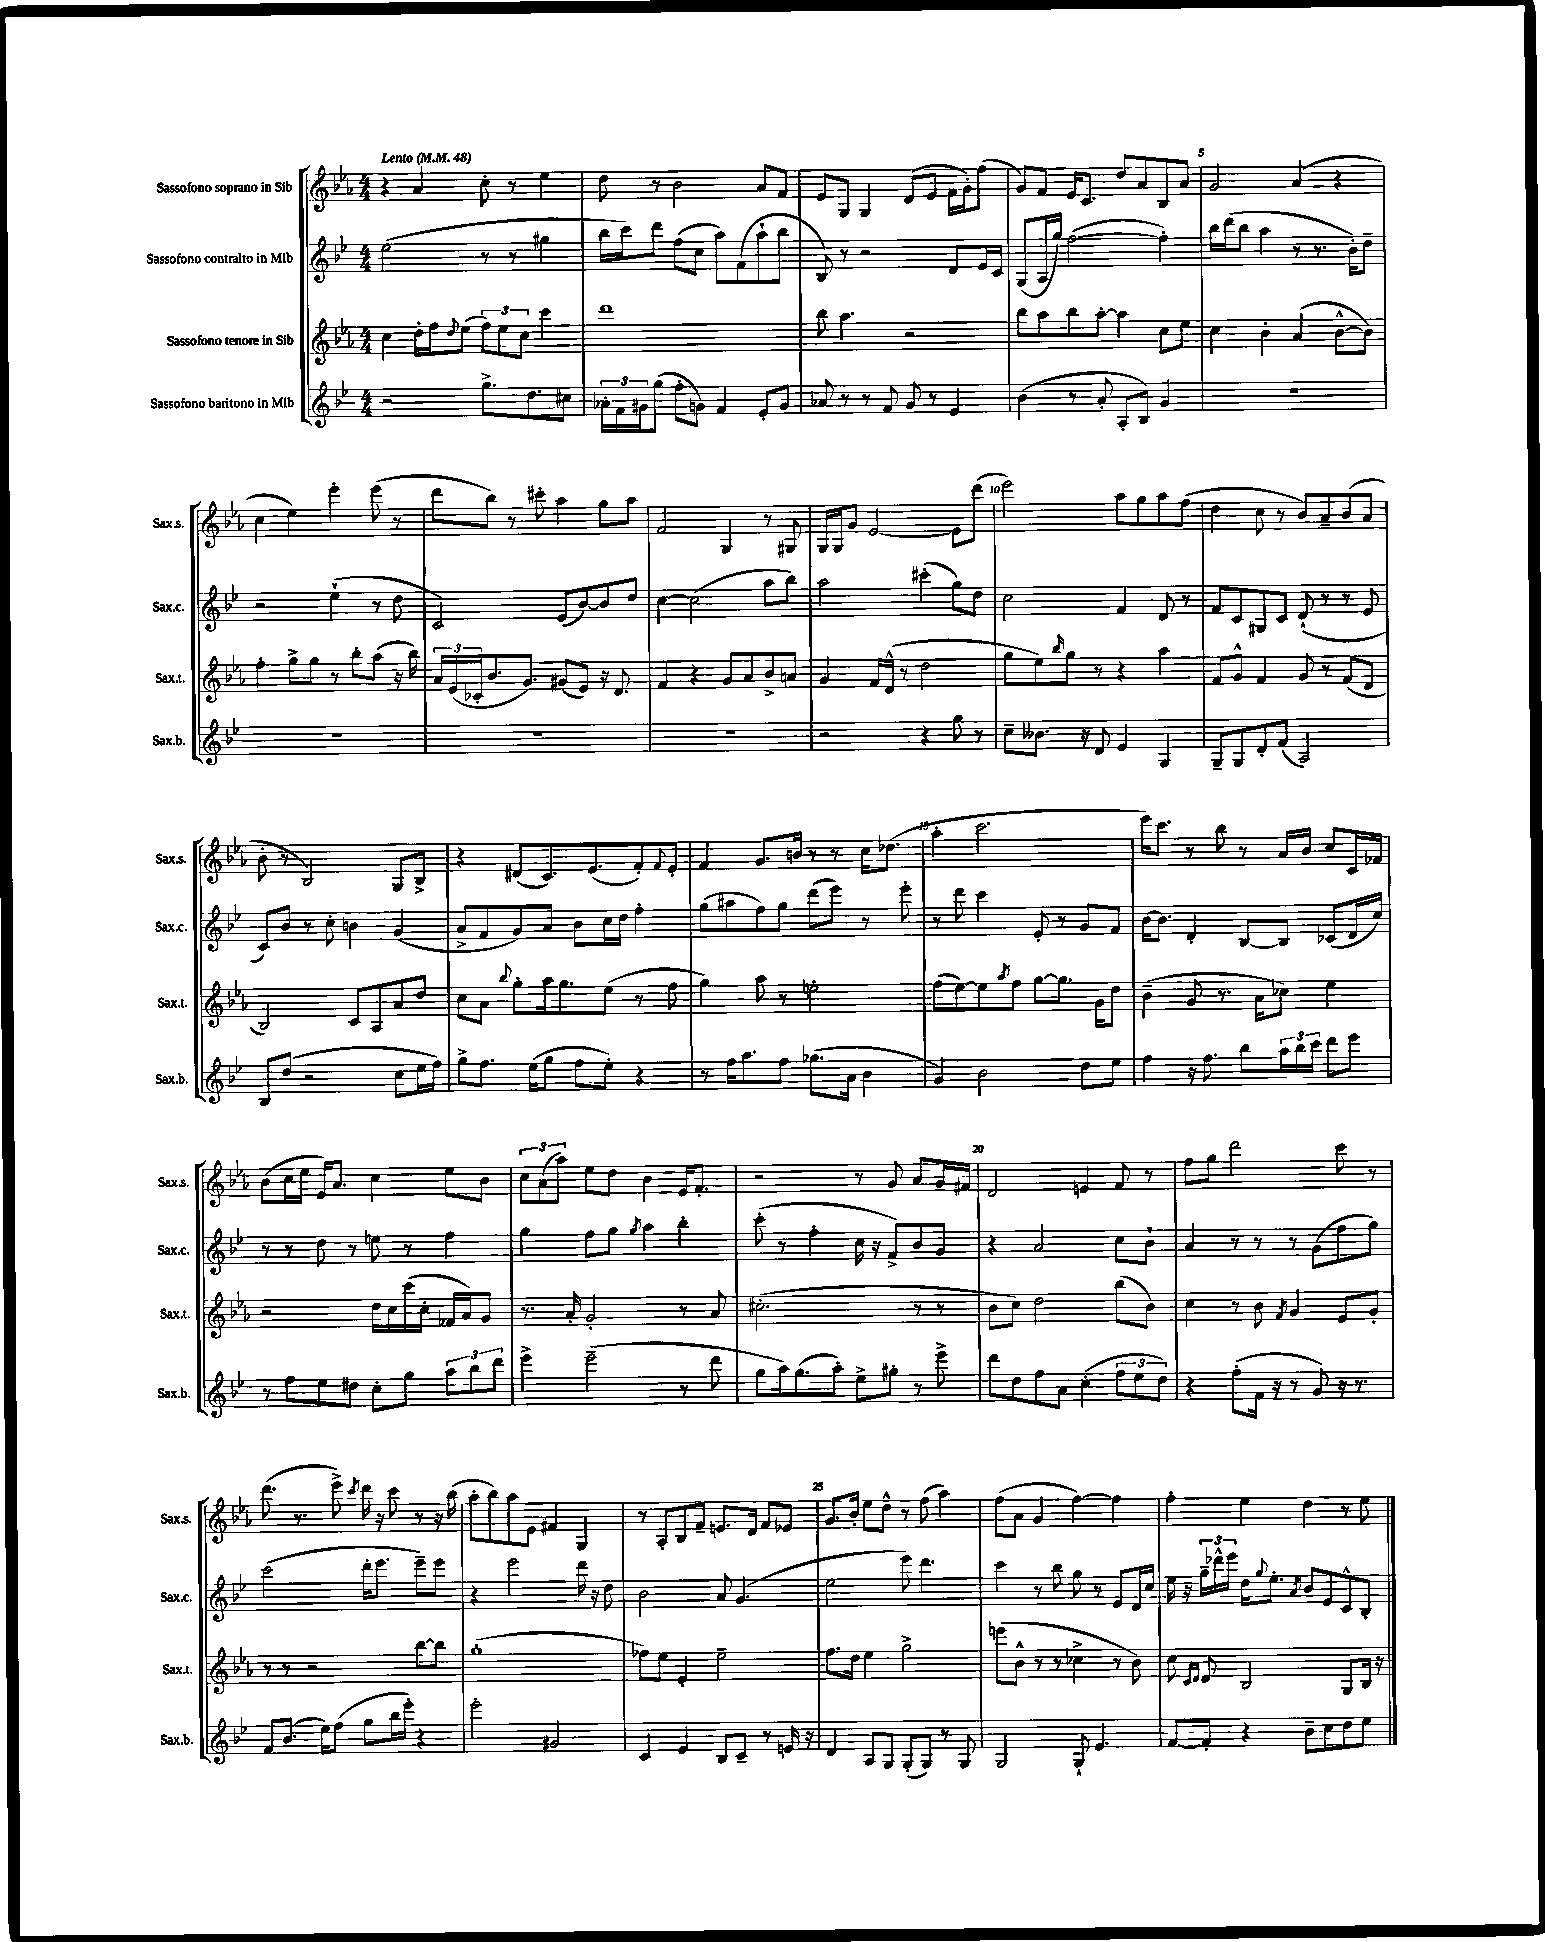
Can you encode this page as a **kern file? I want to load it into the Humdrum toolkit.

**kern	**kern	**kern	**kern
*staff4	*staff3	*staff2	*staff1
*clefG2	*clefG2	*clefG2	*clefG2
*k[b-e-]	*k[b-e-a-]	*k[b-e-]	*k[b-e-a-]
*M4/4	*M4/4	*M4/4	*M4/4
*MM48	*MM48	*MM48	*MM48
2r	4cc	(2ee-	4r
.	16dd'	.	4a-
.	16ff	.	.
.	8qqdd	.	.
.	(8ee-	.	.
8.gg^	12ff)	8r	8cc'
.	12ee-	.	.
.	.	8r	8r
.	12cc	.	.
8.dd	.	.	.
.	4ccc	4gg#	4ee-
8cc#	.	.	.
=	=	=	=
24a-'	1ddd	16bb-	8dd
24f	.	.	.
.	.	16ccc)	.
24g#	.	.	.
(8gg	.	8ddd	8r
8ff'	.	(8ff	2b-
8g)	.	8cc	.
4f	.	8aa)	.
.	.	(8f	.
8e-'	.	8aa`	8a-
8g	.	8bb-	8f
=	=	=	=
8a-	8bb-	8B-)	8e-
8r	4.aa-	8r	8G
8r	.	2r	4G
8f	.	.	.
8g	2r	.	(8d
8r	.	.	8e-
4e-	.	8d	16f
.	.	.	16g')
.	.	16e-	(8ff
.	.	16c	.
=	=	=	=
(4b-	8bb-	(8G	8g)
.	8aa-	16A	8f
.	.	16gg)	.
8r	8bb-	([2ff	16e-
.	.	.	8.c
8a'	[8aa-'	.	.
8A'	4aa-]	.	8dd
8B-)	.	.	8a-
4g	8cc	4ff'])	8B-
.	8ee-	.	8a-
=	=	=	=
1r	4cc	16bb-	2g
.	.	(16ddd	.
.	.	8bb-	.
.	4b-'	4aa	.
.	(4a-	8r	(4a-
.	.	8.r	.
.	[8b-^^	.	4r
.	.	16b-')	.
.	8b-])	8dd~	.
=	=	=	=
1r	4ff'	2r	4cc
.	8gg^	.	4ee-)
.	8gg	.	.
.	8r	(4ee-`	4eee-'
.	8bb-'	.	.
.	(8aa-	8r	(8eee-
.	16r	8dd	8r
.	16bb-)	.	.
=	=	=	=
1r	24a-	2c)	8ddd
.	(24e-	.	.
.	24c-'	.	.
.	8.b-	.	8bb-)
.	.	.	8r
.	8.g)	.	.
.	.	.	8ccc#'
.	(8g#	(8e-	4aa-
.	8e-)	[8b-)	.
.	16r	8b-]	8gg
.	8.d	.	.
.	.	8dd	8aa-
=	=	=	=
1r	4f	[4cc	2f
.	4r	(2cc]	.
.	8g	.	4G
.	8a-	.	.
.	8b-^	8aa	8r
.	8a	8bb-)	8G#
=	=	=	=
2r	4g	2aa	16G
.	.	.	16G
.	.	.	8g
.	16f	.	[2e-
.	(16d^^	.	.
.	8r	.	.
4r	2dd	(4ccc#'	.
8gg	.	8gg)	8e-]
8r	.	8dd	(8ddd
=	=	=	=
8cc~	8gg	2cc	2eee-)
8.b--	8ee-)	.	.
.	16qqbb-	.	.
.	8gg	.	.
16r	.	.	.
8d	8r	.	.
4e-	4r	4f	8aa-
.	.	.	8gg
4G	4aa-	8d	8aa-
.	.	8r	(8ff
=	=	=	=
8G~	8f	8f	4dd
8G	8g^^	8c	.
8d'	4f	8G#	8cc
(8f	.	8c	8r
2A)	8g	(8d`	8b-)
.	8r	8r	8a-~
.	(8f	8r	(8b-
.	8d	8e-	8a-
=	=	=	=
8B-	2B-)	8c)	8b-'
(8dd	.	8b-	8r
2r	.	8r	2B-)
.	.	8cc'	.
.	8c	4b	.
.	8A-	.	.
8cc	8a-	(4g	8G
16ee-	8dd	.	8B-^
16ff)	.	.	.
=	=	=	=
8gg^	8cc	8a^	4r
8.ff	8a-	8f	.
.	8qqbb-	.	.
.	8gg'	8g)	(8d#
(16ee-	.	.	.
8gg	16aa-	8a	8.c)
.	8.gg	.	.
8ff	.	8b-	.
.	.	.	(8.e-
8ee-')	(8ee-	16cc	.
.	.	16dd	.
4r	8r	4ff'	8f')
.	.	.	8qqf
.	8ff	.	8e-'
=	=	=	=
8r	4gg)	(8gg	4f
16ff	.	8aa#	.
8.aa	.	.	.
.	8aa-	8ff)	8.g
8ff	8r	8gg	.
.	.	.	16b
(8.gg-	2ee'	(8ddd	8r
.	.	8eee-)	8r
16a	.	.	.
4b-	.	8r	16cc
.	.	.	(8.dd-
.	.	8eee-'	.
=	=	=	=
4g)	(8ff	8r	4aa-'
.	[8ee-)	8ddd	.
2b-	8ee-]	4ccc	2.ccc
.	8qaa-	.	.
.	8ff	.	.
.	[8gg	8e-'	.
.	8.gg]	8r	.
8dd	.	8g	.
.	16g	.	.
8ee-	8dd	8f	.
=	=	=	=
4ff	(4b-~	[16b-	16eee-)
.	.	8.b-]	8.ccc
16r	8g	4d'	8r
8.ff	.	.	.
.	8.r	.	8bb-
8bb-	.	[8B-	8r
.	16a-	.	.
24aa	8cc-)	8B-]	16a-
24bb-	.	.	.
.	.	.	16b-
24ccc	.	.	.
8ddd	4ee-	(8c-	8cc
8eee-	.	16d	16c
.	.	16cc)	16f-
=	=	=	=
8r	2r	8r	(8b-
8ff	.	8r	16cc
.	.	.	16ee-
8ee-	.	8dd	16e-)
.	.	.	8.a-
8dd#	.	8r	.
8cc'	16dd	8ee	4cc
.	16cc	.	.
8gg	(16ccc	8r	.
.	16cc'	.	.
12aa	16f-	4ff	8ee-
.	16a-)	.	.
12bb-	.	.	.
.	8g	.	8b-
12ddd	.	.	.
=	=	=	=
4eee-^	8.r	4gg	12cc
.	.	.	(12a-
.	.	.	12aa-)
.	16a-'	.	.
(2eee-~	2g'	8ff	8ee-
.	.	8gg	8dd
.	.	8qgg	.
.	.	4aa	4b-
8r	8r	4bb-'	16e-
.	.	.	8.f'
8ddd	8a-	.	.
=	=	=	=
8gg	(2.cc#'	(8ccc'	2r
16aa)	.	8r	.
(8.gg	.	.	.
.	.	4ff'	.
8aa')	.	.	.
8ee-^	.	16cc	8r
.	.	16r	.
8gg#'	.	8f^)	8g
8r	8r	8b-	8a-
8eee-^	8r	8g	16g
.	.	.	16f#
=	=	=	=
8ddd	8b-	4r	2d
8dd	8cc)	.	.
8ff	2dd	2a	.
8a	.	.	.
(4cc'	.	.	4e
12ff	(8bb-	8cc	8f
12ee-	.	.	.
.	8b-)	8b-`	8r
12dd)	.	.	.
=	=	=	=
4r	4cc	4a	8ff
.	.	.	8gg
(8ff'	8r	8r	2ddd
16f	8b-	8r	.
16r	.	.	.
.	8qf	.	.
8r	4g	8r	.
8g)	.	(8g	.
16r	8e-	8ff	8ccc
8.r	.	.	.
.	8g'	8gg)	8r
=	=	=	=
8f	8r	(2ccc	(8.ddd
(8.b-	8r	.	.
.	.	.	8.r
.	2r	.	.
16ee-)	.	.	.
(8ff	.	.	8eee-^)
.	.	.	8qccc
8gg	.	16ddd'	16ddd
.	.	8.eee-	16r
16bb-	.	.	8ccc
16eee-')	.	.	.
4r	[8bb-	8eee-~)	8r
.	8bb-]	8eee-	16r
.	.	.	(16bb-
=	=	=	=
2eee-'	(1gg'	4r	8aa-'
.	.	.	8bb-)
.	.	2eee-	8aa-
.	.	.	8e-
2g#	.	.	4f#
.	.	16ddd	4G
.	.	16r	.
.	.	8dd	.
=	=	=	=
4c	8ff-)	2b-	8r
.	8ee-	.	8A-'
4e-	4e-'	.	8B-
.	.	.	8f~
8B-	2ee-~	8a	8.e
8c~	.	(4.g	.
.	.	.	16d
8r	.	.	8f
16e	.	.	8e-
16r	.	.	.
=	=	=	=
4d	8.ff	2ee-	8.g
.	16dd	.	16b-'
8A	4ee-	.	8ee-
8G	.	.	8dd^^
(8G'	2gg^	8eee-)	8r
8G)	.	4.ddd	(8ff
8r	.	.	4aa-)
8G	.	.	.
=	=	=	=
2G	(8eee	4ccc	(8ff
.	8b-^^	.	8a-
.	8r	8r	4g
.	8r	8bb-	.
8G`	4cc-^	8gg	[4ff)
4.e-	.	8r	.
.	8r	8e-	4ff]
.	8b-)	16d	.
.	.	16cc	.
=	=	=	=
[8f	8cc	16ee-	4ff'
.	.	16r	.
.	16qqc	.	.
.	16qqd	.	.
8f']	8d	24gg~	.
.	.	24ddd-^^	.
.	.	24eee-	.
4r	2B-	16dd	4ee-
.	.	8qqgg	.
.	.	8.ee-'	.
.	.	8qa	.
8b-~	.	8b-	4dd
8cc	.	8e-	.
8dd	8G	8c^^	8r
8ee-	16B-	8B-'	8ee-
.	16r	.	.
==	==	==	==
*-	*-	*-	*-
